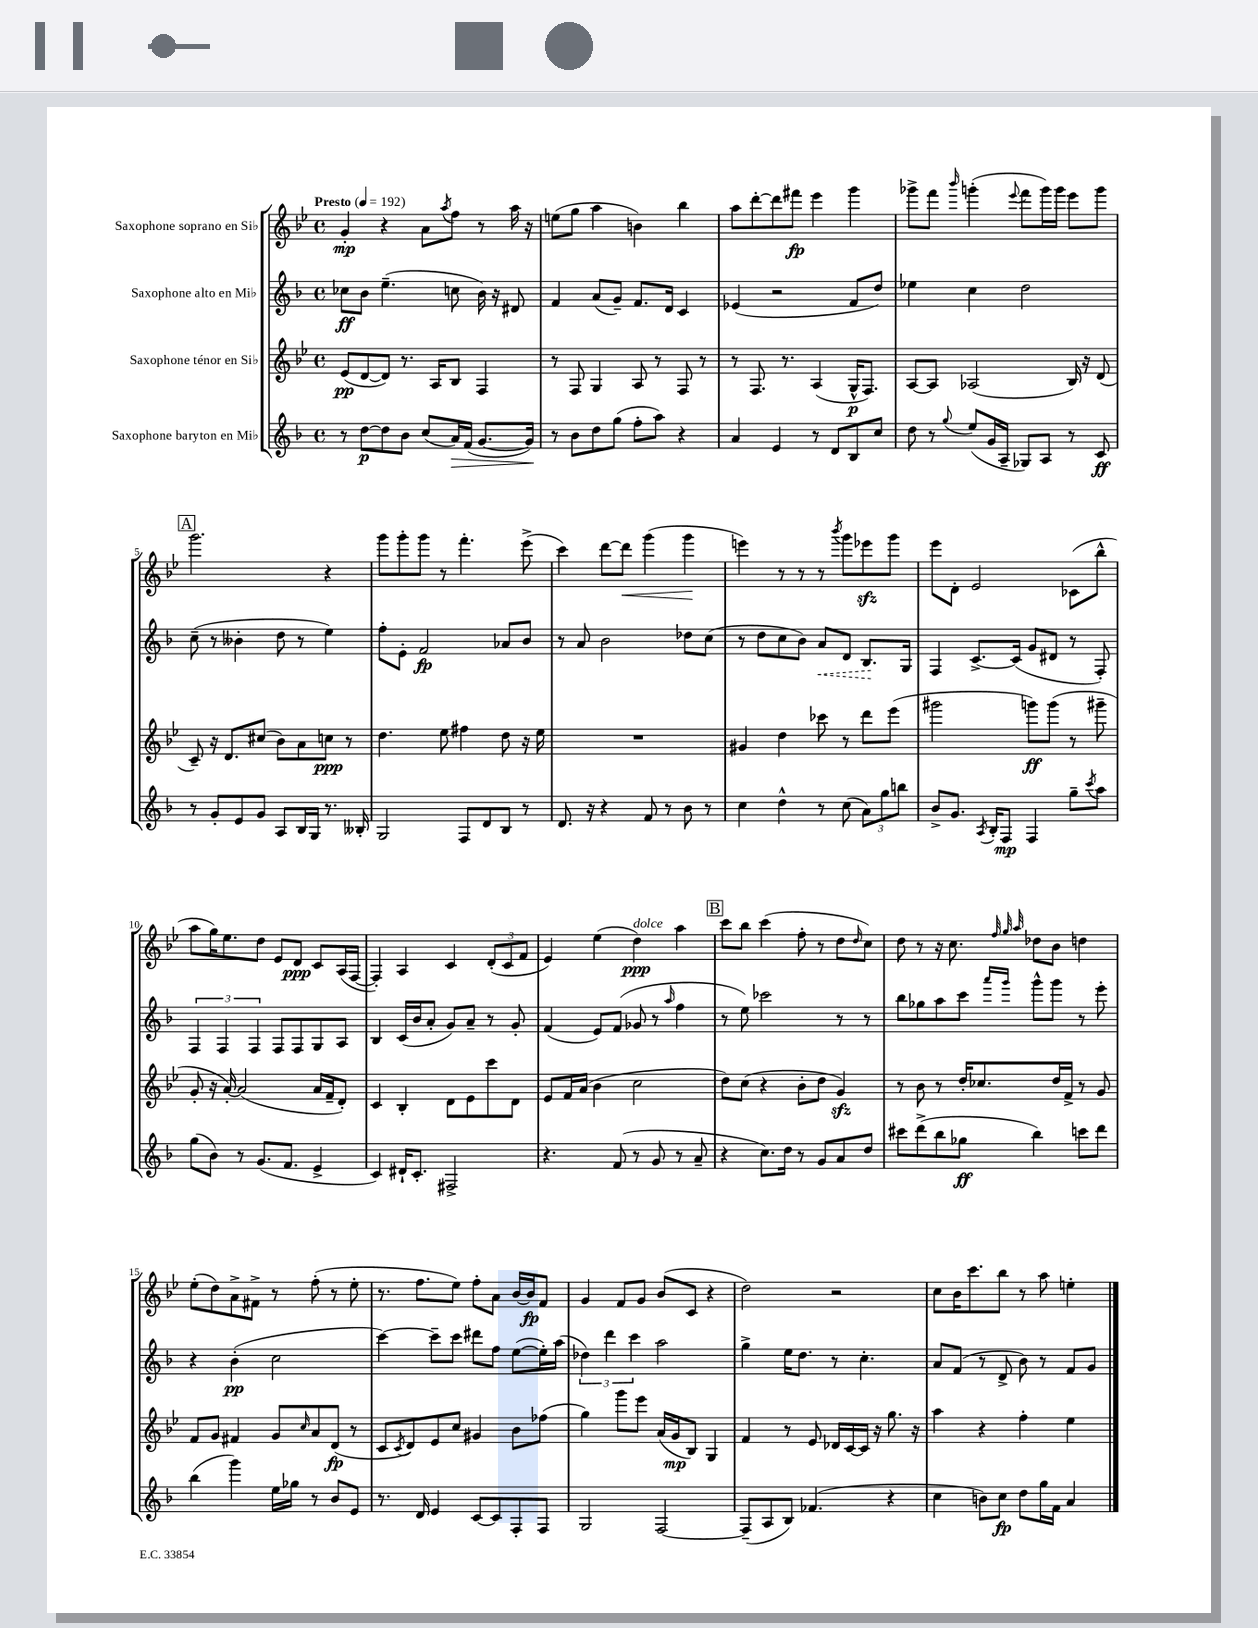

**kern	**dynam	**kern	**dynam	**kern	**dynam	**kern	**dynam
*part4	*part4	*part3	*part3	*part2	*part2	*part1	*part1
*staff4	*staff4	*staff3	*staff3	*staff2	*staff2	*staff1	*staff1
*I"Saxophone baryton en Mi♭	*	*I"Saxophone ténor en Si♭	*	*I"Saxophone alto en Mi♭	*	*I"Saxophone soprano en Si♭	*
*clefG2	*	*clefG2	*	*clefG2	*	*clefG2	*
*k[b-]	*	*k[b-e-]	*	*k[b-]	*	*k[b-e-]	*
*M4/4	*	*M4/4	*	*M4/4	*	*M4/4	*
*met(c)	*	*met(c)	*	*met(c)	*	*met(c)	*
*MM192	*	*MM192	*	*MM192	*	*MM192	*
=1	=1	=1	=1	=1	=1	=1	=1
!	!	!	!	!	!	!LO:TX:a:B:t=Presto	!
8r	.	(8e-/L	pp	8cc-X\L	ff	4g'/	mp
[8dd\L	p	[8d/	.	8b-\J	.	.	.
8dd\]	.	8d/J])	.	(4.ee~\	.	4r	.
8b-\J	.	8.r	.	.	.	.	.
(8cc/L	.	.	.	.	.	8a\L	.
.	.	16A/KL	.	.	.	.	.
.	.	.	.	.	.	8qaa/	.
!	!LO:HP:b	!	!	!	!	!	!
16a/L)	>	8B-/J	.	8ccn\	.	8ff\J	.
(16f/JJ	.	.	.	.	.	.	.
[8.g/L	.	4F/	.	16b-\)	.	8r	.
.	.	.	.	16r	.	.	.
.	.	.	.	8d#X/	.	16aa\	.
16g/Jk])	.	.	.	.	.	16r	.
.	]	.	.	.	.	.	.
=2	=2	=2	=2	=2	=2	=2	=2
8r	.	8r	.	4f/	.	(8een\L	.
8b-\L	.	8F/	.	.	.	8gg\J	.
8dd\	.	4G/	.	(8a/L	.	4aa\	.
(8gg\J	.	.	.	8g~/J)	.	.	.
8ff'\L	.	8A/	.	8.f/L	.	4bn\)	.
8aa\J)	.	8r	.	.	.	.	.
.	.	.	.	16d/Jk	.	.	.
4r	.	8F/	.	4c/	.	4bb-\	.
.	.	8r	.	.	.	.	.
=3	=3	=3	=3	=3	=3	=3	=3
4a/	.	8r	.	(4e-X/	.	8aa\L	.
.	.	8.F/	.	.	.	[8ddd'\	.
4e/	.	.	.	2r	.	8ddd\]	.
.	.	8.r	.	.	.	.	.
.	.	.	.	.	.	8fff#X\J	fp
8r	.	(4A/	.	.	.	4eee-\	.
8d/L	.	.	.	.	.	.	.
8B-/	.	16G^^/KL	p	8f/L	.	4ggg\	.
.	.	8.F/J)	.	.	.	.	.
8cc/J	.	.	.	8dd/J)	.	.	.
=4	=4	=4	=4	=4	=4	=4	=4
8dd\	.	[8A/L	.	4ee-X\	.	8ggg-X^\L	.
8r	.	8A/J]	.	.	.	8fff\J	.
8qqgg/	.	.	.	.	.	16qqbbb-/	.
(8ee/L	.	(2A-X/	.	4cc\	.	(4gggn'\	.
16g/L	.	.	.	.	.	.	.
16A~/JJ	.	.	.	.	.	.	.
.	.	.	.	.	.	8qqeee-/	.
8G-X/L)	.	.	.	2dd\	.	8fff\L	.
8A/J	.	.	.	.	.	16ggg\L)	.
.	.	.	.	.	.	16ggg\JJ	.
8r	.	16B-/)	.	.	.	8eee-\L	.
.	.	16r	.	.	.	.	.
8c/	ff	(8d/	.	.	.	8ggg\J	.
!!LO:LB:g=z
!!LO:REH:place=s1:t=A
=5	=5	=5	=5	=5	=5	=5	=5
8r	.	8c~/)	.	(8cc~\	.	2.ggg\	.
8g'/L	.	16r	.	8r	.	.	.
.	.	8.d/L	.	.	.	.	.
8e/	.	.	.	4b--X'\	.	.	.
8g/J	.	(8cc#X/J	.	.	.	.	.
8A/L	.	8b-\L)	.	8dd\	.	.	.
16B-/L	.	8a\	.	8r	.	.	.
16G/JJ	.	.	.	.	.	.	.
8.r	.	8ccn\J	ppp	4ee\)	.	4r	.
.	.	8r	.	.	.	.	.
16B--X'/	.	.	.	.	.	.	.
=6	=6	=6	=6	=6	=6	=6	=6
2G/	.	4.dd\	.	8ff'\L	.	8ggg\L	.
.	.	.	.	8e'\J	.	8ggg'\	.
.	.	.	.	2f/	fp	8ggg\J	.
.	.	8ee-\	.	.	.	8r	.
8F/L	.	4ff#X\	.	.	.	4.fff'\	.
8d/	.	.	.	.	.	.	.
8B-/J	.	8dd\	.	8a-X/L	.	.	.
8r	.	16r	.	8b-/J	.	(8eee-^\	.
.	.	16ee-\	.	.	.	.	.
=7	=7	=7	=7	=7	=7	=7	=7
8.d/	.	1r	.	8r	.	4ccc\)	.
.	.	.	.	8a/	.	.	.
16r	.	.	.	.	.	.	.
4r	.	.	.	2b-\	.	[8ddd\L	.
!	!	!	!	!	!	!	!LO:HP:b
.	.	.	.	.	.	8ddd\J]	<
8f/	.	.	.	.	.	(4ggg\	.
8r	.	.	.	.	.	.	.
8b-\	.	.	.	8dd-X\L	.	4ggg\	.
8r	.	.	.	(8cc\J	.	.	.
.	.	.	.	.	.	.	[
=8	=8	=8	=8	=8	=8	=8	=8
4cc\	.	4g#X/	.	8r	.	4eeen\)	.
.	.	.	.	8dd\L	.	.	.
4dd^^\	.	4dd\	.	8cc\	.	8r	.
.	.	.	.	8b-\J)	.	8r	.
!	!	!	!	!	!LO:HP:b	!	!
8r	.	8ccc-X\	.	8a/L	<	8r	.
.	.	.	.	.	.	8qbbb-/	.
(8cc\	.	8r	.	8d/J	.	8ggg\L	.
12a\L)	.	8ddd\L	.	8.B-/L	.	8eee-Xzz\	.
12gg\	.	.	.	.	.	.	.
.	.	(8eee-\J	.	.	.	8ggg\J	.
12bbn\J	.	.	.	.	.	.	.
.	.	.	.	16G/Jk	[	.	.
=9	=9	=9	=9	=9	=9	=9	=9
8b-^/L	.	2ggg#X\	.	4F/	.	8eee-\L	.
8.g/J	.	.	.	.	.	8d'\J	.
.	.	.	.	[8.c^/L	.	2e-/	.
8qA/	.	.	.	.	.	.	.
16B-'/KL	.	.	.	.	.	.	.
8F/J	mp	.	.	.	.	.	.
.	.	.	.	(16c/Jk]	.	.	.
4F/	.	8gggn\L)	ff	8g/L	.	.	.
.	.	(8ggg\J	.	8d#X/J	.	.	.
8gg~\L	.	8r	.	8r	.	(8c-X\L	.
8qccc/	.	.	.	.	.	.	.
8aa\J	.	8ggg#X~\	.	8F'/)	.	8bb-^^\J	.
!!LO:LB:g=z
=10	=10	=10	=10	=10	=10	=10	=10
(8gg\L	.	8g'/	.	6F/	.	8aa\L	.
8b-\J)	.	16r	.	.	.	16gg\K)	.
.	.	.	.	6F/	.	.	.
.	.	[16a'/)	.	.	.	8.ee-\	.
8r	.	(2a/]	.	.	.	.	.
.	.	.	.	6F/	.	.	.
(8.g/L	.	.	.	.	.	8dd\J	.
.	.	.	.	8F/L	.	8e-/L	.
8.f/J	.	.	.	.	.	.	.
.	.	.	.	8F/	.	8d/J	ppp
4e^/	.	16a/LL	.	8G/	.	8c/L	.
.	.	16f~/J	.	.	.	.	.
.	.	8d'/J)	.	8A/J	.	(16A/L	.
.	.	.	.	.	.	[16F/JJ	.
=11	=11	=11	=11	=11	=11	=11	=11
4c/)	.	4c/	.	4B-/	.	4F'/])	.
16d#X`/KL	.	4B-'/	.	(16c/LL	.	4A/	.
8.c'/J	.	.	.	16b-/J	.	.	.
.	.	.	.	8a'/J	.	.	.
2F#X^/	.	8d\L	.	8g/L)	.	4c/	.
.	.	8e-\	.	8a~/J	.	.	.
.	.	8ccc\	.	8r	.	(12d'/L	.
.	.	.	.	.	.	12c/	.
.	.	8d\J	.	8g'/	.	.	.
.	.	.	.	.	.	12f/J	.
=12	=12	=12	=12	=12	=12	=12	=12
4.r	.	8e-/L	.	(4f/	.	4e-/)	.
.	.	16f/L	.	.	.	.	.
.	.	(16a/JJ	.	.	.	.	.
.	.	4b-\	.	8e/L)	.	(4ee-\	.
(8f/	.	.	.	(8f/J	.	.	.
!	!	!	!	!	!	!LO:TX:a:i:t=dolce	!
8r	.	2cc\	.	8g-X/	.	4dd\)	ppp
8g/	.	.	.	8r	.	.	.
.	.	.	.	16qqaa/	.	.	.
8r	.	.	.	4ff\	.	4aa\	.
8a~/	.	.	.	.	.	.	.
!!LO:REH:place=s1:t=B
=13	=13	=13	=13	=13	=13	=13	=13
4r	.	8dd\L)	.	8r	.	8ccc\L	.
.	.	(8cc\J	.	8ee\)	.	8bb-\J	.
8.cc\L)	.	4r	.	2ccc-X\	.	(4ccc\	.
16dd\Jk	.	.	.	.	.	.	.
8r	.	8b-'\L	.	.	.	8ff'\	.
8g/L	.	8dd\J	.	.	.	8r	.
8a/	.	4gzz/)	.	8r	.	8dd\L	.
.	.	.	.	.	.	16qqdd/	.
8dd/J	.	.	.	8r	.	8cc\J)	.
=14	=14	=14	=14	=14	=14	=14	=14
8ccc#X\L	.	8r	.	8bb-\L	.	8dd\	.
(8ddd^\	.	8b-\	.	8gg-X\	.	8r	.
8bb-\	.	8r	.	8aa\	.	16r	.
.	.	.	.	.	.	8.cc\	.
8gg-X\J	ff	16dd'/KL	.	8ccc\J	.	.	.
.	.	8.cc-X/	.	.	.	.	.
.	.	.	.	.	.	32qqff/	.
.	.	.	.	16qqaaa/LL	.	32qqgg/	.
.	.	.	.	16qqggg/JJ	.	32qqaa/	.
4bb-\)	.	.	.	8ggg^^\L	.	8dd-X\L	.
.	.	16dd/L	.	8ggg\J	.	8b-\J	.
.	.	16f^/JJ	.	.	.	.	.
8cccn\L	.	8r	.	8r	.	4ddn\	.
8ddd\J	.	8g/	.	8eee'\	.	.	.
!!LO:LB:g=z
=15	=15	=15	=15	=15	=15	=15	=15
(4bb-\	.	8f/L	.	4r	.	(8ee-'\L	.
.	.	8g/J	.	.	.	8dd\)	.
4ggg\)	.	4f#X/	.	(4b-'\	pp	8a^\	.
.	.	.	.	.	.	8f#X^\J	.
16ee\LL	.	8g/L	.	2cc\	.	8r	.
16gg-X\JJ	.	.	.	.	.	.	.
.	.	16qqcc/	.	.	.	.	.
8r	.	8a/	.	.	.	(8ff'\	.
8b-/L	.	(8d/J	fp	.	.	8r	.
8e/J	.	8r	.	.	.	8ee-'\	.
=16	=16	=16	=16	=16	=16	=16	=16
8.r	.	8c/L	.	[4ccc\)	.	8.r	.
.	.	8qc/	.	.	.	.	.
.	.	8d/)	.	.	.	.	.
16d/	.	.	.	.	.	8.ff\L	.
4e/	.	8e-/	.	8ccc~\L]	.	.	.
.	.	8cc/J	.	8ccc\J	.	8ee-\J)	.
[8c/L	.	4g#X/	.	8ddd#X\L	.	8ff'\L	.
8c/]	.	.	.	8ff\J	.	8a\J	.
8F'/	.	8b-\L	.	([8ee\L	.	[16b-/LL	.
.	.	.	.	.	.	16b-/J]	fp
8F/J	.	(8ff-X\J	.	16ee'\L])	.	8f/J	.
.	.	.	.	(16aa\JJ	.	.	.
=17	=17	=17	=17	=17	=17	=17	=17
2G/	.	4gg\)	.	6dd-X\)	.	4g/	.
.	.	.	.	6ddd\	.	.	.
.	.	8ggg\L	.	.	.	8f/L	.
.	.	.	.	6ccc\	.	.	.
.	.	8eee-\J	.	.	.	8g/J	.
[2F/	.	(16a/LL	.	2aa\	.	(8b-/L	.
.	.	16g/J	mp	.	.	.	.
.	.	8B-/J)	.	.	.	8c/J	.
.	.	4G/	.	.	.	4r	.
=18	=18	=18	=18	=18	=18	=18	=18
(8F~/L]	.	4f/	.	4gg^\	.	2dd\)	.
8A/	.	.	.	.	.	.	.
8B-/J)	.	8r	.	16ee\KL	.	.	.
.	.	.	.	8.dd\J	.	.	.
(4.f-X/	.	8e-/	.	.	.	.	.
.	.	16d-X/LL	.	8r	.	2r	.
.	.	[16c/	.	.	.	.	.
.	.	16c/JJ]	.	4.cc'\	.	.	.
.	.	16r	.	.	.	.	.
4r	.	8.gg\	.	.	.	.	.
.	.	16r	.	.	.	.	.
=19	=19	=19	=19	=19	=19	=19	=19
4cc\	.	4aa\	.	8a/L	.	8cc\L	.
.	.	.	.	(8f/J	.	16b-\K	.
.	.	.	.	.	.	8.ccc\	.
8bn\L)	.	4r	.	8r	.	.	.
8cc\J	fp	.	.	8d^/	.	8bb-\J	.
8dd\L	.	4ff'\	.	8b-\)	.	8r	.
16gg\L	.	.	.	8r	.	8aa\	.
16f\JJ	.	.	.	.	.	.	.
4a/	.	4ee-\	.	8f/L	.	4een'\	.
.	.	.	.	8g/J	.	.	.
==	==	==	==	==	==	==	==
*-	*-	*-	*-	*-	*-	*-	*-
